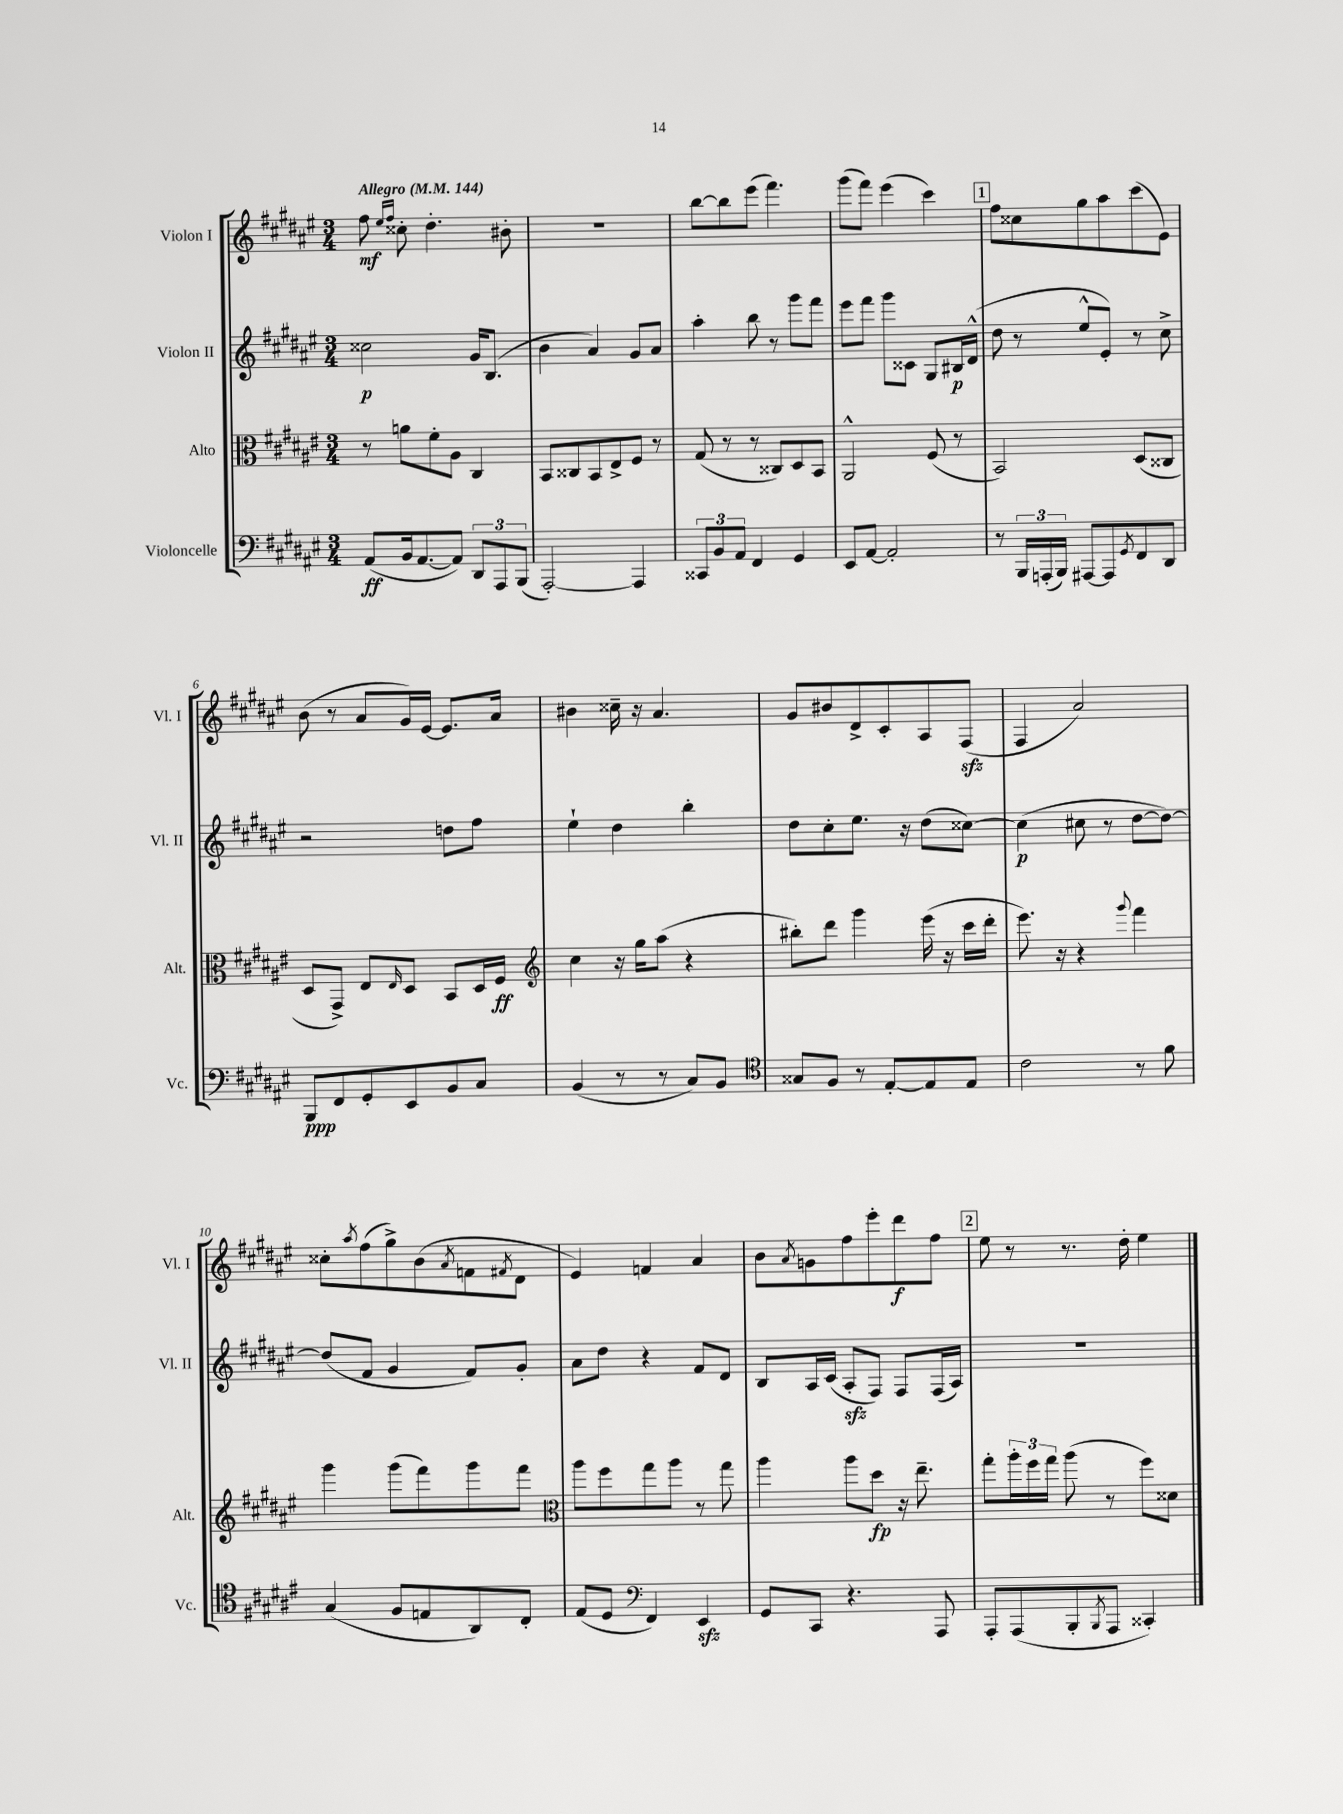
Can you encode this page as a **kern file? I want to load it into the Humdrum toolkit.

**kern	**dynam	**kern	**dynam	**kern	**dynam	**kern	**dynam
*part4	*part4	*part3	*part3	*part2	*part2	*part1	*part1
*staff4	*staff4	*staff3	*staff3	*staff2	*staff2	*staff1	*staff1
*I"Violoncelle	*	*I"Alto	*	*I"Violon II	*	*I"Violon I	*
*I'Vc.	*	*I'Alt.	*	*I'Vl. II	*	*I'Vl. I	*
*clefF4	*	*clefC3	*	*clefG2	*	*clefG2	*
*k[f#c#g#d#a#e#]	*	*k[f#c#g#d#a#e#]	*	*k[f#c#g#d#a#e#]	*	*k[f#c#g#d#a#e#]	*
*M3/4	*	*M3/4	*	*M3/4	*	*M3/4	*
*MM144	*	*MM144	*	*MM144	*	*MM144	*
=1	=1	=1	=1	=1	=1	=1	=1
!	!	!	!	!	!	!LO:TX:a:B:t=Allegro	!
(8AA#/L	ff	8r	.	2cc##X\	p	8ff#\	mf
.	.	.	.	.	.	16qqee#/LL	.
.	.	.	.	.	.	16qqff#/JJ	.
16BB/k	.	8an\L	.	.	.	8cc##X'\	.
[8.AA#/	.	.	.	.	.	.	.
.	.	8f#'\	.	.	.	4.dd#'\	.
8AA#/J])	.	8A#\J	.	.	.	.	.
12DD#/L	.	4C#/	.	16g#/KL	.	.	.
.	.	.	.	(8.B/J	.	.	.
12AAA#/	.	.	.	.	.	.	.
.	.	.	.	.	.	8b#X'\	.
(12BBB/J	.	.	.	.	.	.	.
=2	=2	=2	=2	=2	=2	=2	=2
[2AAA#'/)	.	8BB/L	.	4b\	.	2.r	.
.	.	8C##X/	.	.	.	.	.
.	.	8BB/	.	4a#/)	.	.	.
.	.	8E#^/	.	.	.	.	.
4AAA#/]	.	8F#/J	.	8g#/L	.	.	.
.	.	8r	.	8a#/J	.	.	.
=3	=3	=3	=3	=3	=3	=3	=3
12CC##X/L	.	(8G#/	.	4aa#'\	.	[8bb\L	.
12BB/	.	.	.	.	.	.	.
.	.	8r	.	.	.	8bb\]	.
12AA#/J	.	.	.	.	.	.	.
4FF#/	.	8r	.	8bb\	.	(8eee#\J	.
.	.	8C##X/L)	.	8r	.	4.fff#\)	.
4GG#/	.	8D#/	.	8ggg#\L	.	.	.
.	.	8BB/J	.	8fff#\J	.	.	.
=4	=4	=4	=4	=4	=4	=4	=4
8EE#/L	.	2AA#^^/	.	8eee#\L	.	(8ggg#\L	.
[8AA#/J	.	.	.	8fff#\J	.	8fff#\J)	.
2AA#'/]	.	.	.	8ggg#\L	.	(4eee#\	.
.	.	.	.	8c##X\J	.	.	.
.	.	(8F#/	.	8G#/L	.	4ccc#\)	.
.	.	8r	.	16B#X/L	p	.	.
.	.	.	.	(16d#^^/JJ	.	.	.
!!LO:REH:place=s1:t=1
=5	=5	=5	=5	=5	=5	=5	=5
8r	.	2BB/)	.	8dd#\	.	8ff#\L	.
24BBB/LL	.	.	.	8r	.	8cc##X\	.
(24AAAn'/	.	.	.	.	.	.	.
24BBB/JJ)	.	.	.	.	.	.	.
[8AAA#X/L	.	.	.	8ee#^^/L	.	8gg#\	.
8AAA#/]	.	.	.	8e#'/J)	.	8aa#\	.
8qGG#/	.	.	.	.	.	.	.
8FF#/	.	(8D#/L	.	8r	.	(8ccc#\	.
8DD#/J	.	8C##X/J	.	8cc#^\	.	8e#\J)	.
!!LO:LB:g=z
=6	=6	=6	=6	=6	=6	=6	=6
8BBB/L	ppp	8D#/L	.	2r	.	(8b\	.
8FF#/	.	8GG#^/J)	.	.	.	8r	.
8GG#'/	.	8E#/L	.	.	.	8a#/L	.
.	.	16qqE#/	.	.	.	.	.
8EE#/	.	8D#/J	.	.	.	16g#/L)	.
.	.	.	.	.	.	[16e#/JJ	.
8BB/	.	8BB/L	.	8ddn\L	.	8.e#/L]	.
8C#/J	.	16D#/L	.	8ff#\J	.	.	.
.	.	16F#/JJ	ff	.	.	16a#/Jk	.
=7	=7	=7	=7	=7	=7	=7	=7
*	*	*clefG2	*	*	*	*	*
(4BB/	.	4cc#\	.	4ee#`\	.	4b#X\	.
8r	.	16r	.	4dd#\	.	16cc##X~\	.
.	.	16gg#\KL	.	.	.	16r	.
8r	.	(8aa#\J	.	.	.	4.a#/	.
8C#/L)	.	4r	.	4bb'\	.	.	.
8BB/J	.	.	.	.	.	.	.
=8	=8	=8	=8	=8	=8	=8	=8
*clefC4	*	*	*	*	*	*	*
8G##X/L	.	8bb#X'\L)	.	8dd#\L	.	8g#/L	.
8F#/J	.	8ddd#\J	.	8cc#'\	.	8b#X/	.
8r	.	4ggg#\	.	8.ee#\J	.	8d#^/	.
[8E#'/L	.	.	.	.	.	8c#'/	.
.	.	.	.	16r	.	.	.
8E#/]	.	(16eee#\	.	(8dd#\L	.	8A#/	.
.	.	16r	.	.	.	.	.
8E#/J	.	16ccc#\LL	.	[8cc##X\J)	.	(8F#zz/J	.
.	.	16ddd#'\JJ	.	.	.	.	.
=9	=9	=9	=9	=9	=9	=9	=9
2c#\	.	8.eee#\)	.	(4cc##\]	p	4F#/	.
.	.	16r	.	.	.	.	.
.	.	4r	.	8cc#X\	.	2a#/)	.
.	.	.	.	8r	.	.	.
.	.	8qqggg#/	.	.	.	.	.
8r	.	4fff#\	.	[8dd#\L	.	.	.
8f#\	.	.	.	8dd#\J_)	.	.	.
!!LO:LB:g=z
=10	=10	=10	=10	=10	=10	=10	=10
(4G#/	.	4ggg#\	.	(8dd#/L]	.	8cc##X'\L	.
.	.	.	.	.	.	8qaa#/	.
.	.	.	.	8f#/J	.	(8ff#\	.
8F#/L	.	(8ggg#\L	.	4g#/	.	8gg#^\)	.
8En/	.	8fff#\)	.	.	.	(8b\	.
.	.	.	.	.	.	8qa#/	.
8AA#/)	.	8ggg#\	.	8f#/L)	.	8fn\	.
.	.	.	.	.	.	8qf#X/	.
8C#'/J	.	8fff#\J	.	8g#'/J	.	8d#\J	.
=11	=11	=11	=11	=11	=11	=11	=11
*	*	*clefC3	*	*	*	*	*
(8E#/L	.	8aa#\L	.	8a#\L	.	4e#/)	.
8D#/J	.	8ff#\	.	8dd#\J	.	.	.
*clefF4	*	*	*	*	*	*	*
4FF#/)	.	8gg#\	.	4r	.	4fn/	.
.	.	8aa#\J	.	.	.	.	.
4EE#zz/	.	8r	.	8f#/L	.	4a#/	.
.	.	8gg#\	.	8d#/J	.	.	.
=12	=12	=12	=12	=12	=12	=12	=12
8GG#/L	.	4aa#\	.	8B/L	.	8b\L	.
.	.	.	.	.	.	8qa#/	.
8CC#/J	.	.	.	16A#/L	.	8gn\	.
.	.	.	.	(16c#/JJ	.	.	.
4.r	.	8aa#\L	.	8A#zz'/L	.	8ff#\	.
.	.	8dd#\J	fp	8F#/J)	.	8eee#'\	.
.	.	16r	.	8F#/L	.	8ddd#\	f
.	.	8.ee#~\	.	.	.	.	.
8AAA#/	.	.	.	(16F#/L	.	8ff#\J	.
.	.	.	.	16A#/JJ)	.	.	.
!!LO:REH:place=s1:t=2
=13	=13	=13	=13	=13	=13	=13	=13
8AAA#'/L	.	8gg#'\L	.	2.r	.	8ee#\	.
(8AAA#/	.	24aa#'\L	.	.	.	8r	.
.	.	24ff#\	.	.	.	.	.
.	.	24gg#\JJ	.	.	.	.	.
8BBB'/	.	(8aa#\	.	.	.	8.r	.
8qBBB/	.	.	.	.	.	.	.
8AAA#/J	.	8r	.	.	.	.	.
.	.	.	.	.	.	16dd#'\	.
4CC##X'/)	.	8ff#\L)	.	.	.	4ee#\	.
.	.	8d##X\J	.	.	.	.	.
==	==	==	==	==	==	==	==
*-	*-	*-	*-	*-	*-	*-	*-
